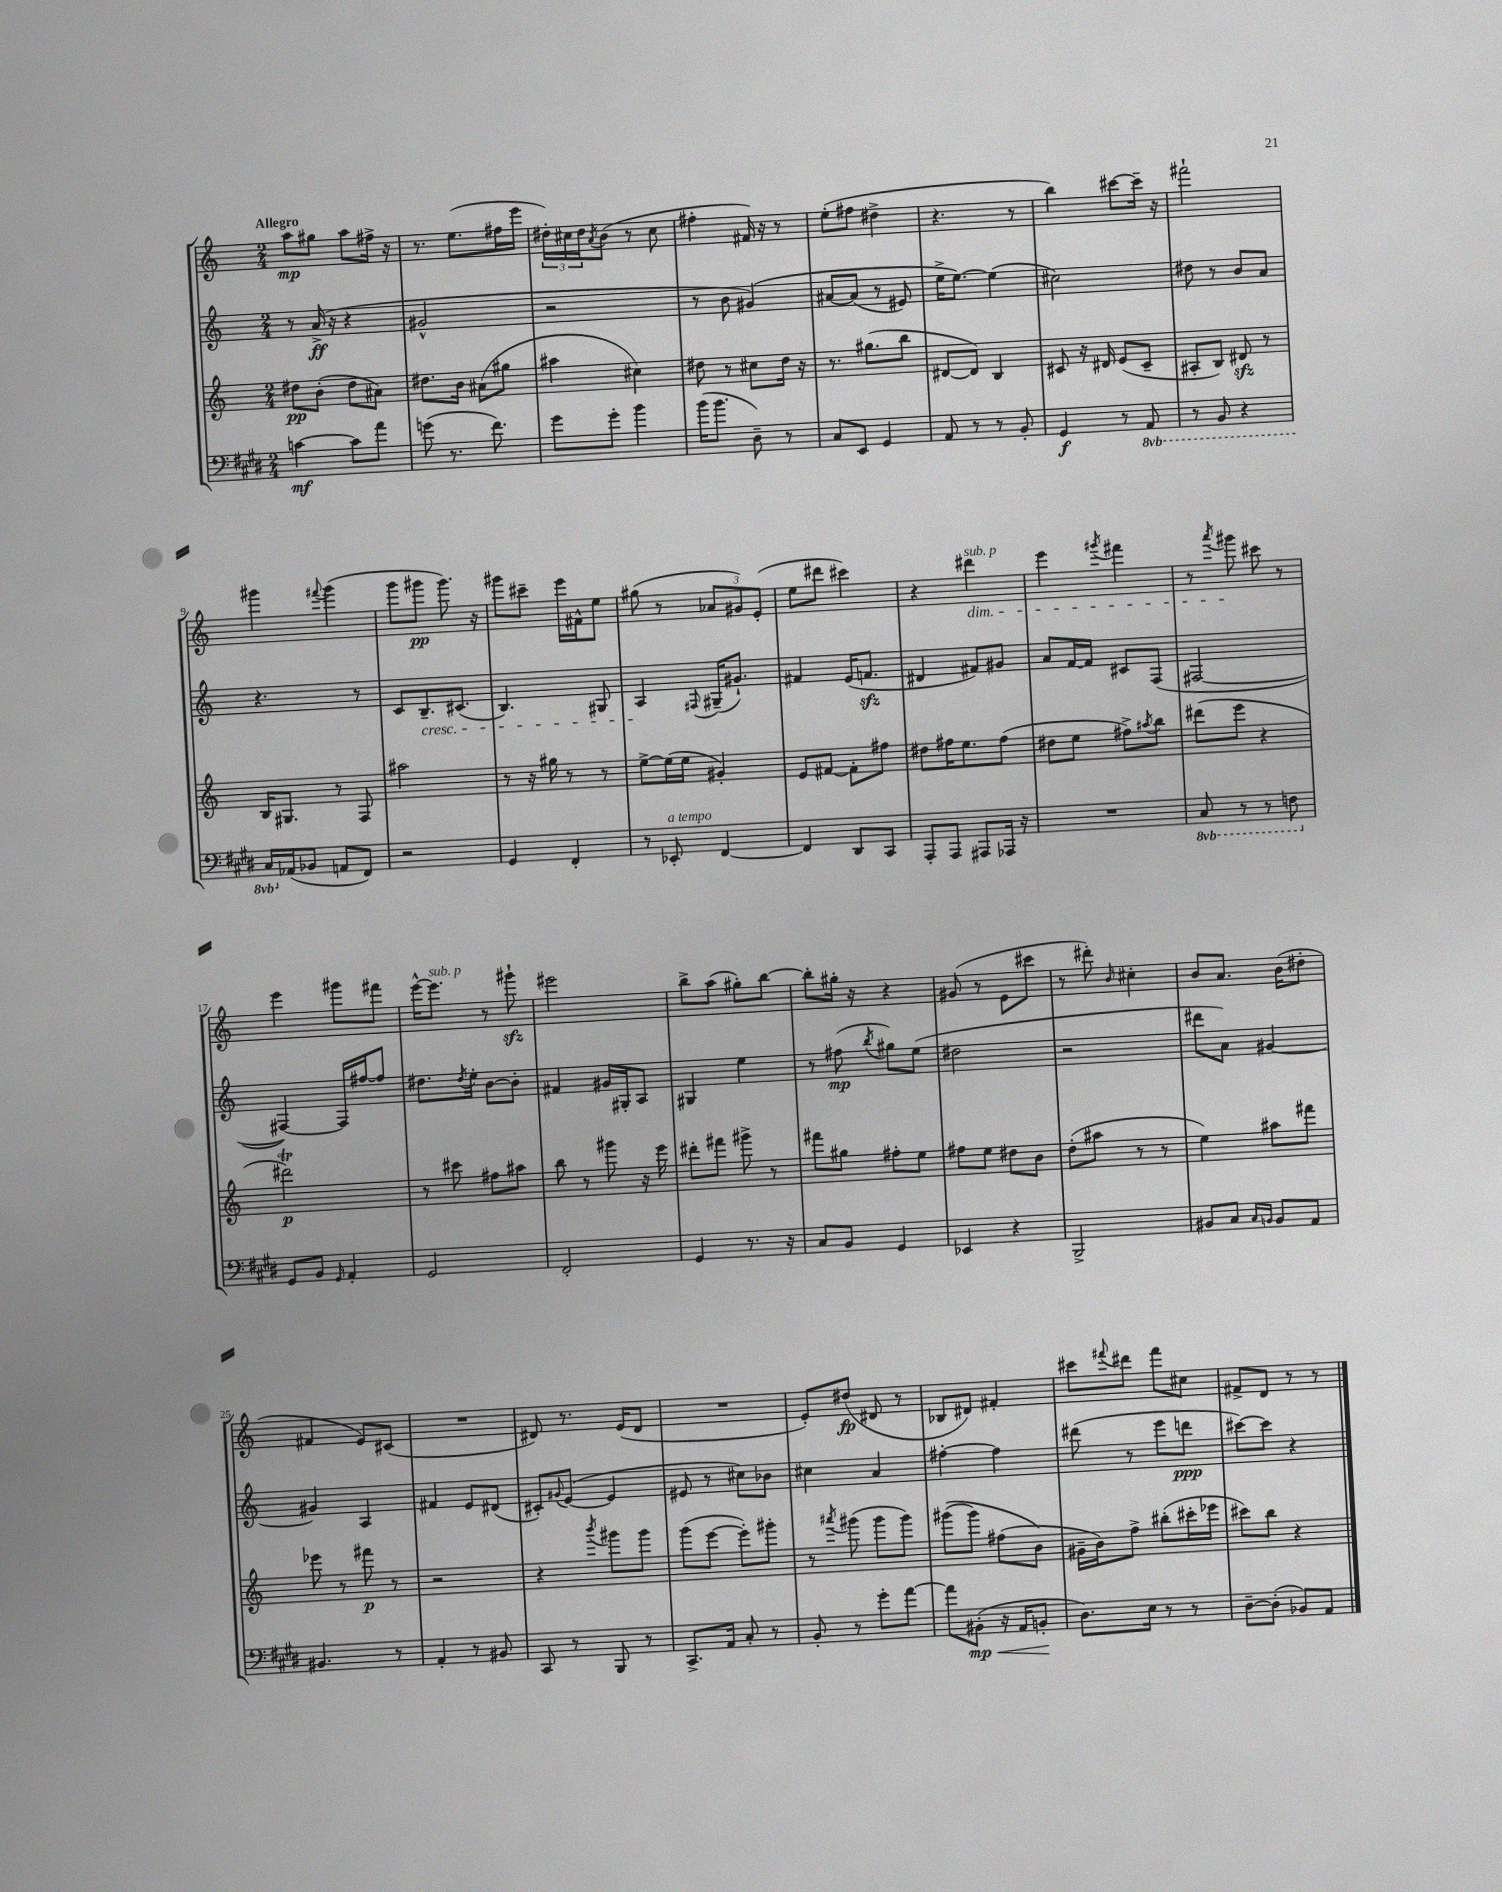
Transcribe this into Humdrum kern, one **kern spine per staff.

**kern	**dynam	**kern	**dynam	**kern	**dynam	**kern	**dynam
*part4	*part4	*part3	*part3	*part2	*part2	*part1	*part1
*staff4	*staff4	*staff3	*staff3	*staff2	*staff2	*staff1	*staff1
*clefF4	*	*clefG2	*	*clefG2	*	*clefG2	*
*k[f#c#g#d#]	*	*k[]	*	*k[]	*	*k[]	*
*M2/4	*	*M2/4	*	*M2/4	*	*M2/4	*
=1	=1	=1	=1	=1	=1	=1	=1
!	!	!	!	!	!	!LO:TX:a:B:t=Allegro	!
[4cn\	mf	8dd#X\L	pp	8r	.	8aa\L	mp
.	.	(8b'\J	.	(16a^/	ff	8gg#X\J	.
.	.	.	.	16r	.	.	.
8c\L]	.	8dd#\L	.	4r	.	8aa\L	.
8a\J	.	8a#X\J)	.	.	.	16ff#X^\Jk	.
.	.	.	.	.	.	16r	.
=2	=2	=2	=2	=2	=2	=2	=2
(8gn\	.	8.dd#X\L	.	2g#X^^/	.	8.r	.
8.r	.	.	.	.	.	.	.
.	.	16b\Jk	.	.	.	(8.ee\L	.
.	.	(8a#X\L	.	.	.	.	.
8.f#\)	.	.	.	.	.	.	.
.	.	8gg#X\J	.	.	.	16ff#X\L	.
.	.	.	.	.	.	16eee\JJ	.
=3	=3	=3	=3	=3	=3	=3	=3
8g#\L	.	4aa#X\	.	2r	.	24dd#X'\LL)	.
.	.	.	.	.	.	24cc#X\	.
.	.	.	.	.	.	24dd#\J	.
.	.	.	.	.	.	8qa/	.
8g#'\J	.	.	.	.	.	(8b\J	.
4b\	.	4cc#X\)	.	.	.	8r	.
.	.	.	.	.	.	8cc#\	.
=4	=4	=4	=4	=4	=4	=4	=4
(16b\KL	.	8dd#X\	.	8r	.	4ff#X'\	.
8.b\J	.	.	.	.	.	.	.
.	.	8r	.	8b\	.	.	.
8D#~\)	.	8cc#X\L	.	(4g#X/)	.	16f#X/)	.
.	.	.	.	.	.	16r	.
8r	.	16dd#\Jk	.	.	.	8r	.
.	.	16r	.	.	.	.	.
=5	=5	=5	=5	=5	=5	=5	=5
8C#/L	.	8.r	.	[8a#X/L	.	(8ee'\L	.
8EE/J	.	.	.	(8a#/J]	.	8ff#X\J	.
.	.	(8.gg#X\L	.	.	.	.	.
4GG#/	.	.	.	8r	.	4dd#X^\	.
.	.	8bb\J	.	8e#X/)	.	.	.
=6	=6	=6	=6	=6	=6	=6	=6
8AA/	.	[8d#X/L	.	16ee^\KL	.	4.r	.
.	.	.	.	[8.ee\J)	.	.	.
8r	.	8d#/J])	.	.	.	.	.
8r	.	4B/	.	(4ee\]	.	.	.
8BB'/	.	.	.	.	.	8r	.
=7	=7	=7	=7	=7	=7	=7	=7
4GG#/	f	8c#X/	.	2cc#X\)	.	4bb\)	.
.	.	16r	.	.	.	.	.
.	.	16d#X/	.	.	.	.	.
8r	.	(8e/L	.	.	.	[8ccc#X\L	.
*8ba	*	*	*	*	*	*	*
8AAA/	.	8c#~/J	.	.	.	16ccc#~\Jk]	.
.	.	.	.	.	.	16r	.
=8	=8	=8	=8	=8	=8	=8	=8
8r	.	8A#X'/L	.	8dd#X\	.	2fff#X`\	.
8BBB/	.	8B/J)	.	8r	.	.	.
4r	.	8d#Xzz/	.	8b/L	.	.	.
.	.	8r	.	8a/J	.	.	.
!!LO:LB:g=z
=9	=9	=9	=9	=9	=9	=9	=9
16CC#/LL	.	16B/KL	.	4.r	.	4ggg#X\	.
*X8ba	*	*	*	*	*	*	*
(16AA-X/J	.	8.G#X/J	.	.	.	.	.
8BB-X/J	.	.	.	.	.	.	.
.	.	.	.	.	.	8qqfff#X/	.
8AAn/L	.	8r	.	.	.	(4ggg#\	.
8FF#/J)	.	8F/	.	8r	.	.	.
=10	=10	=10	=10	=10	=10	=10	=10
2r	.	2aa#X\	.	8c/L	.	8ggg\L	.
!	!	!	!	!LO:TX:b:i:t=cresc.	!	!	!
.	.	.	.	8.B~/	.	8ggg#X\J	pp
.	.	.	.	.	.	8.ggg#\)	.
.	.	.	.	(8.c#X/J	.	.	.
.	.	.	.	.	.	16r	.
=11	=11	=11	=11	=11	=11	=11	=11
4GG#/	.	8r	.	4.B/)	.	8ggg#X\L	.
.	.	16r	.	.	.	8ccc#X~\J	.
.	.	16gg#X\	.	.	.	.	.
4FF#'/	.	8r	.	.	.	16eee\LL	.
.	.	.	.	.	.	16f#X^^\J	.
.	.	8r	.	8G#X/	.	8ee\J	.
=12	=12	=12	=12	=12	=12	=12	=12
8r	.	[8ee^\L	.	4A/	.	(8gg#X\	.
!LO:TX:a:i:t=a tempo	!	!	!	!	!	!	!
8EE-X'/	.	(16ee\L]	.	.	.	8r	.
.	.	16ee\JJ	.	.	.	.	.
.	.	.	.	8qqF#X/	.	.	.
[4FF#/	.	4g#X'/)	.	(16G#X~/KL	.	12a-X/L	.
.	.	.	.	8.g#X`/J)	.	.	.
.	.	.	.	.	.	12g#X/)	.
.	.	.	.	.	.	(12e'/J	.
=13	=13	=13	=13	=13	=13	=13	=13
4FF#/]	.	8e/L	.	4f#X/	.	8ee\L	.
.	.	[8f#X/J	.	.	.	8ddd#X\J	.
8DD#/L	.	8f#'\L]	.	(16e/KL	.	4ccc#X\)	.
.	.	.	.	8.fnzz/J	.	.	.
8CC#/J	.	8ff#X\J	.	.	.	.	.
=14	=14	=14	=14	=14	=14	=14	=14
8AAA'/L	.	8dd#X\L	.	4d#X/	.	4r	.
8AAA/J	.	16ff#X\K	.	.	.	.	.
.	.	8.ee\	.	.	.	.	.
!	!	!	!	!	!	!LO:TX:a:i:t=sub. p	!
!	!	!	!	!	!	!LO:TX:b:i:t=dim.	!
8AAA#X/L	.	.	.	8f#X/L)	.	4ddd#X\	.
16AAA-X/Jk	.	(8ff#\J	.	8g#X/J	.	.	.
16r	.	.	.	.	.	.	.
=15	=15	=15	=15	=15	=15	=15	=15
2r	.	8dd#X\L	.	8a/L	.	4eee\	.
.	.	8ee\J	.	[16f/L	.	.	.
.	.	.	.	16f/JJ]	.	.	.
.	.	.	.	.	.	8qggg#X/	.
.	.	8ff#X^\L)	.	8c#X/L	.	4fff#X\	.
.	.	8qaa#X/	.	.	.	.	.
.	.	8bb\J	.	(8F/J	.	.	.
=16	=16	=16	=16	=16	=16	=16	=16
*8ba	*	*	*	*	*	*	*
8CC#/	.	(8ddd#X\L	.	[2F#X/	.	8r	.
.	.	.	.	.	.	8qaaa/	.
8r	.	8eee\J	.	.	.	8ggg#X\	.
8r	.	4r	.	.	.	8ccc#X\	.
8FFn\	.	.	.	.	.	8r	.
!!LO:LB:g=z
=17	=17	=17	=17	=17	=17	=17	=17
*X8ba	*	*	*	*	*	*	*
8GG#/L	.	2ddd#Xt\)	p	4F#X/_)	.	4eee\	.
8BB/J	.	.	.	.	.	.	.
16qqGG#/	.	.	.	.	.	.	.
4AA'/	.	.	.	16F#/LL]	.	8ggg#X\L	.
.	.	.	.	[16ff#X/J	.	.	.
.	.	.	.	8ff#/J]	.	8fff#X\J	.
=18	=18	=18	=18	=18	=18	=18	=18
2GG#/	.	8r	.	8.dd#X\L	.	[16eee^^\KL	.
!	!	!	!	!	!	!LO:TX:a:i:t=sub. p	!
.	.	.	.	.	.	8.eee\J]	.
.	.	8ccc#X\	.	.	.	.	.
.	.	.	.	8qdd#/	.	.	.
.	.	.	.	16ee'\Jk	.	.	.
.	.	8ff#X\L	.	[8b\L	.	8r	.
.	.	8aa#X\J	.	8b'\J]	.	8ggg#Xzz`\	.
=19	=19	=19	=19	=19	=19	=19	=19
2FF#'/	.	8bb\	.	4f#X/	.	2eee#X\	.
.	.	8r	.	.	.	.	.
.	.	8ggg#X\	.	16g#X/LL	.	.	.
.	.	.	.	16G#X'/J	.	.	.
.	.	16r	.	8A/J	.	.	.
.	.	16eee\	.	.	.	.	.
=20	=20	=20	=20	=20	=20	=20	=20
4GG#/	.	8ddd#X'\L	.	4G#X/	.	8bb^\L	.
.	.	8fff#X\J	.	.	.	(8aa\J	.
8.r	.	8ggg#X^\	.	4ee\	.	8gg#X'\L)	.
.	.	8r	.	.	.	[8bb\J	.
16r	.	.	.	.	.	.	.
=21	=21	=21	=21	=21	=21	=21	=21
8C#/L	.	8fff#X\L	.	8r	.	8bb'\L]	.
8BB/J	.	8gg#X\J	.	(8ff#X\	mp	16gg#X'\Jk	.
.	.	.	.	.	.	16r	.
.	.	.	.	8qbb/	.	.	.
4GG#/	.	8ff#X'\L	.	8gg#X\L)	.	4r	.
.	.	8ee\J	.	(8ee\J	.	.	.
=22	=22	=22	=22	=22	=22	=22	=22
4EE-X/	.	8ff#X\L	.	2dd#X\	.	(8g#X/	.
.	.	8ee\J	.	.	.	8r	.
4r	.	8dd#X\L	.	.	.	8e\L	.
.	.	8b\J	.	.	.	8ccc#X\J	.
=23	=23	=23	=23	=23	=23	=23	=23
2BBB^/	.	(8dd'\L	.	2r	.	8r	.
.	.	8aa#X\J	.	.	.	8ddd#X'\)	.
.	.	.	.	.	.	16qqb/	.
.	.	8r	.	.	.	4cc#X'\	.
.	.	8r	.	.	.	.	.
=24	=24	=24	=24	=24	=24	=24	=24
8BB#X/L	.	4ee\)	.	8ddd#X\L	.	8b/L	.
8C#/J	.	.	.	8a\J)	.	8.a/J	.
16qqC#/LL	.	.	.	.	.	.	.
16qqBBn/JJ	.	.	.	.	.	.	.
8BB/L	.	8aa#X\L	.	[4g#X/	.	.	.
.	.	.	.	.	.	(16b\KL	.
8AA/J	.	8fff#X\J	.	.	.	8dd#X'\J	.
!!LO:LB:g=z
=25	=25	=25	=25	=25	=25	=25	=25
4.BB#X/	.	8eee-X\	.	4g#X/]	.	4f#X/	.
.	.	8r	.	.	.	.	.
.	.	8fff#X\	p	4A/	.	8e/L)	.
8r	.	8r	.	.	.	(8c#X/J	.
=26	=26	=26	=26	=26	=26	=26	=26
4AA'/	.	2r	.	4f#X/	.	2r	.
8r	.	.	.	8e/L	.	.	.
8BB#X/	.	.	.	(8d#X/J	.	.	.
=27	=27	=27	=27	=27	=27	=27	=27
8CC#/	.	4r	.	8c#X'/L)	.	8d#X/)	.
.	.	.	.	8qqg#X/	.	.	.
8r	.	.	.	([8e/J	.	8.r	.
.	.	8qbbb/	.	.	.	.	.
8BBB/	.	8ggg#X\L	.	4e/]	.	.	.
.	.	.	.	.	.	(16e/KL	.
8r	.	8ggg#\J	.	.	.	8d#/J	.
=28	=28	=28	=28	=28	=28	=28	=28
8.CC#^/L	.	(8ggg\L	.	8e#X/	.	2r	.
.	.	[8eee\J	.	8r	.	.	.
16AA/Jk	.	.	.	.	.	.	.
8C#'/	.	8eee'\L])	.	8cc#X\L)	.	.	.
8r	.	8ggg#X'\J	.	8b-X\J	.	.	.
=29	=29	=29	=29	=29	=29	=29	=29
8BB'/	.	8r	.	4cc#X\	.	8e'/L)	.
.	.	8qaaa#X/	.	.	.	.	.
8r	.	(8ggg#X\	.	.	.	(8dd#X/J	fp
8g#'\L	.	8ggg#\L	.	4a/	.	8d#X/	.
[8a\J	.	8ggg#\J)	.	.	.	8r	.
=30	=30	=30	=30	=30	=30	=30	=30
8a\L]	.	((8ggg#X\L	.	[4ff#X'\	.	8B-X/L	.
!	!LO:HP:b	!	!	!	!	!	!
(8BB#X'\J	< mp	8ggg#\J)	.	.	.	8d#X/J)	.
16r	.	(8ff#X\L	.	4ff#\]	.	4f#X'/	.
16AA/KL	.	.	.	.	.	.	.
8BBn'/J	.	8b\J)	.	.	.	.	.
.	[	.	.	.	.	.	.
=31	=31	=31	=31	=31	=31	=31	=31
8.D#\L)	.	16g#X~\LL	.	(8ddd#X\	.	8ccc#X\L	.
.	.	16b\J)	.	.	.	.	.
.	.	.	.	.	.	8qqfff#X/	.
.	.	8ff^\J	.	8r	.	8ddd#X\J	.
16E\Jk	.	.	.	.	.	.	.
8r	.	(8bb#X'\L	.	8eee\L	.	8fff#\L	.
8r	.	16ccc#X'\L	.	8dddn\J	ppp	8cc#X\J	.
.	.	16eee-X\JJ	.	.	.	.	.
=32	=32	=32	=32	=32	=32	=32	=32
[8D#~\L	.	8ccc#X\L)	.	[8ccc#X\L)	.	8f#X^/L	.
(8D#'\J]	.	8bb\J	.	8ccc#\J]	.	8d/J	.
8BB-X/L)	.	4r	.	4r	.	8r	.
8AA/J	.	.	.	.	.	8r	.
==	==	==	==	==	==	==	==
*-	*-	*-	*-	*-	*-	*-	*-
